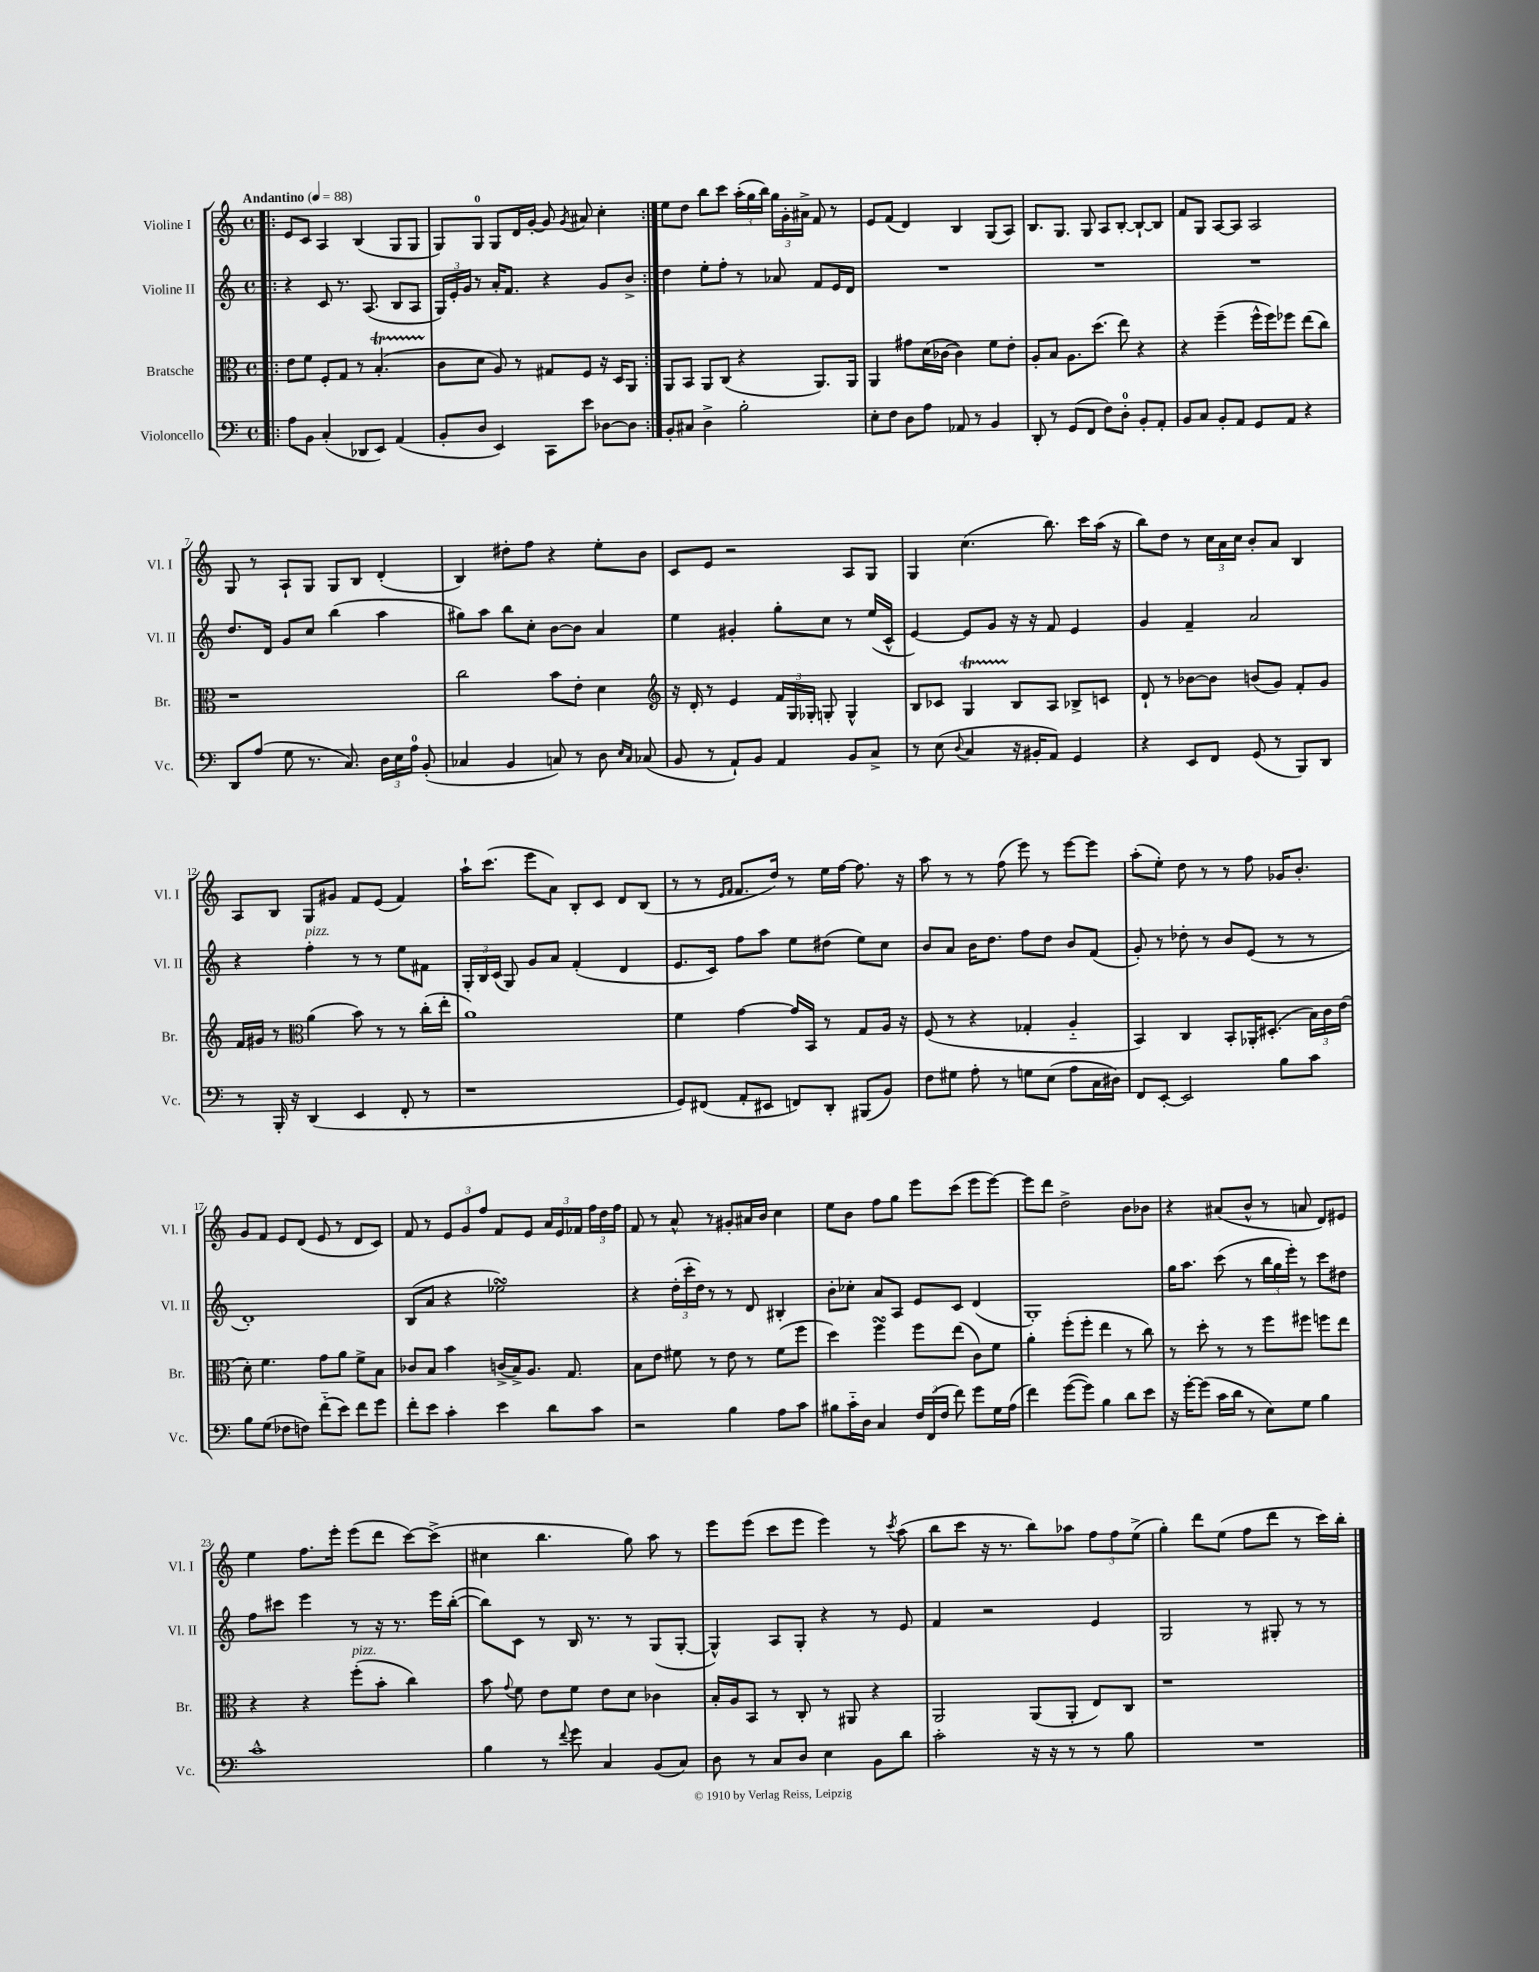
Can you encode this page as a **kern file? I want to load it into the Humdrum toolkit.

**kern	**kern	**kern	**kern
*staff4	*staff3	*staff2	*staff1
*clefF4	*clefC3	*clefG2	*clefG2
*k[]	*k[]	*k[]	*k[]
*M4/4	*M4/4	*M4/4	*M4/4
*met(c)	*met(c)	*met(c)	*met(c)
*MM88	*MM88	*MM88	*MM88
=!|:	=!|:	=!|:	=!|:
8A	8e	4r	8e
8BB	8f	.	8c
(4C'	8F'	8c	4A
.	8G	8.r	.
8DD-	8r	.	(4B
.	.	(8.A	.
8EE)	(4.B'	.	.
(4AA	.	8B	8G
.	.	8A	8G
=	=	=	=
8BB'	8c	24G)	8G)
.	.	24e'	.
.	.	24g	.
8D	8d	8r	8G
4EE)	8A)	16a'	8G
.	.	8.f	.
.	8r	.	16d
.	.	.	[16g'
8CC	8G#	4r	8g]
.	.	.	8qg
8e	8F	.	8a#
[8D-	16r	8g	4cc'
.	16D	.	.
8D-]	8AA	8b^	.
=:|!	=:|!	=:|!	=:|!
8BB'	8AA	4dd	8ee
8C#	8BB	.	8dd
4D^	8AA	8ee'	8bb
.	(8C	8ff'	8ccc
2B'	4r	8r	(24aa'
.	.	.	24gg
.	.	.	24bb)
.	.	8a-	24gg
.	.	.	24g'
.	.	.	24a#^
.	8.AA)	8f	8f
.	.	16e	8r
.	16AA	16d	.
=	=	=	=
8E'	4AA	1r	8e
8F	.	.	(8f
8D	8g#	.	4d)
8A	(16d	.	.
.	[16c-	.	.
8AA-	4c-])	.	4B
8r	.	.	.
4BB	8f	.	(8G
.	8e'	.	8A)
=	=	=	=
8DD'	8A'	1r	8.B
8r	8B	.	.
.	.	.	8.G
(8GG	8.A	.	.
8FF	.	.	8G
.	(8.dd	.	.
8F)	.	.	8A
8D'	8ee)	.	[8B'
8BB'	4r	.	8B`_
8AA'	.	.	8B]
=	=	=	=
8BB	4r	1r	8f
8C	.	.	8G
8BB'	(4ff~	.	[8A
8AA	.	.	8A]
8GG	16ff^^	.	2A
.	16ff)	.	.
8AA	8ff-	.	.
4r	(8ee	.	.
.	8cc)	.	.
=	=	=	=
8DD	1r	8.dd	8G
(8A	.	.	8r
.	.	16d	.
8G	.	8g	8A`
8.r	.	8cc	8G
.	.	(4bb	8G
8.C)	.	.	.
.	.	.	8B
24D	.	4aa	(4d'
24E	.	.	.
24A	.	.	.
(8BB'	.	.	.
=	=	=	=
4C-	2cc	8gg#)	4B)
.	.	8aa	.
4BB	.	8bb	8dd#'
.	.	8cc'	8ff
8C)	8b	[8b	4r
8r	8e'	8b]	.
8D	4d	4a	8ee'
16qqE	.	.	.
16qqC	.	.	.
(8C-	.	.	8b
=	=	=	=
*	*clefG2	*	*
8BB	16r	4ee	8c
.	16d'	.	.
8r	8r	.	8e
8AA`)	4e	4g#'	2r
8BB	.	.	.
4AA	24f	8gg'	.
.	24G	.	.
.	24G-'	.	.
.	8G'	8cc	.
8BB	4G^^	8r	8A
8C^	.	(16ee	8G
.	.	16c^^	.
=	=	=	=
8r	8B	[4e)	4G
(8E	8c-	.	.
8qqD	.	.	.
4C	4G	8e]	(4.cc
.	.	8g	.
16r	8B	16r	.
16BB#'	.	16r	.
8AA)	8A	8f	8.bb)
4GG	8B-^	4e	.
.	.	.	16ccc
.	8c	.	(16aa
.	.	.	16r
=	=	=	=
4r	8d`	4g	8bb)
.	8r	.	8dd
8EE	[8b-	4f~	8r
8FF	8b-]	.	24cc
.	.	.	24a
.	.	.	24cc
(8GG	(8b	2a	8b'
8r	8g)	.	8a
8BBB)	8f'	.	4B
8DD	8g	.	.
=	=	=	=
8r	16f	4r	8A
.	16g#	.	.
16BBB'	8r	.	8B
16r	.	.	.
*	*clefC3	*	*
(4DD	(4a	4ff'	8G
.	.	.	8g#
4EE	8b)	8r	8f
.	8r	8r	(8e
8FF'	8r	8ee	4f)
8r	(16cc'	8f#	.
.	16ee'	.	.
=	=	=	=
1r	1a)	24G'	16aa`
.	.	24B	.
.	.	.	(8.ccc
.	.	(24c	.
.	.	8G)	.
.	.	8g	8eee
.	.	8a	8a)
.	.	(4f'	8B'
.	.	.	8c
.	.	4d	8d
.	.	.	(8B
=	=	=	=
8GG)	4f	8.e	8r
(8FF#	.	.	8r
.	.	16c)	.
.	.	.	16qqe
.	.	.	16qqf
8AA'	[4g	8ff	8.f
8EE#	.	8aa	.
.	.	.	16dd)
8FF)	16g]	8ee	8r
.	16BB	.	.
8DD'	8r	(8dd#	16ee
.	.	.	[16ff
(8BBB#	8G	8ee)	8.ff]
8BB)	16A	8cc	.
.	16r	.	16r
=	=	=	=
8F	(8F	8b	8aa
8G#	8r	8a	8r
8A'	4r	16b	8r
.	.	8.dd	.
8r	.	.	(8ff
8G	4G-'	8ff	8eee)
(8E	.	8dd	8r
8A	4A'~	8b	[8eee
16C	.	(8f	8eee]
16D#)	.	.	.
=	=	=	=
8FF	4BB)	8g')	(8aa'
[8EE'	.	8r	8ee')
2EE]	4C	8dd-'	8dd
.	.	8r	8r
.	8BB'	8b	8r
.	16AA-'	(8e	8ff
.	(8.D#'	.	.
8B	.	8r	16g-
.	.	.	8.b'
8c	24B)	8r	.
.	24c	.	.
.	(24e	.	.
=	=	=	=
8B	8d')	1d')	8g
(8G	4.f	.	8f
8F-	.	.	8e
8F)	.	.	(8d
(8f'~	8g	.	8e
8e)	8a	.	8r
8f	8f^	.	8d
8g	8B	.	8c)
=	=	=	=
8f'	8c-	(8B	8f
8e	8B	8a	8r
4c'	4b	4r	12e
.	.	.	12g
.	.	.	12ff
4e	(16c^	2ee-)	8f
.	16B^)	.	.
.	8.A	.	8e
8d	.	.	24a
.	.	.	24e
.	8.G	.	.
.	.	.	24f-
8c	.	.	24ff
.	.	.	24dd
.	.	.	24ff
=	=	=	=
2r	8B	4r	8f
.	8e	.	8r
.	8f#	(24dd'	8a^^
.	.	24ccc'	.
.	.	24dd)	.
.	8r	8r	8r
4B	8e	8r	8g#'
.	8r	8d	16a#
.	.	.	16b
8A	(8f#	4B#'	4cc
8c	8ff	.	.
=	=	=	=
8B#	4dd)	8b'	8ee
16c'~	.	8cc-'	8b
16D	.	.	.
4C	4ff	8a	8ff
.	.	8A	8gg
24F	8ff	8e	8eee
(24FF	.	.	.
24F	.	.	.
8f)	(8ee	8c	(8ccc
8g	8c)	(4d	8eee
16G	8f	.	[8eee)
(16A	.	.	.
=	=	=	=
4f)	4a'	1G')	8eee]
.	.	.	8ddd
([8g	(8ff'	.	2dd^
8g])	8ff'	.	.
4B	4ee	.	.
8d	8r	.	8b
8e	8cc)	.	8b-
=	=	=	=
16r	8r	16gg	4r
[16g'	.	8.aa	.
(8g]	8dd'	.	.
16c	8r	(8ccc	(8a#
16d	.	.	.
8r	8r	8r	8b^^
8E)	8ff	24bb	8r
.	.	24gg	.
.	.	24eee')	.
8G	8ff#	8r	8a
4B	8ff	8ccc	8d)
.	8ee	8dd#	8e#
=	=	=	=
1c^^	4r	8ff	4ee
.	.	8ccc#	.
.	4r	4eee	8.ff
.	.	.	16eee'
.	(8ff'	8r	(8eee
.	8b'	16r	8ddd
.	.	8.r	.
.	4cc)	.	[8ccc)
.	.	16eee	(8ccc^]
.	.	([16bb'	.
=	=	=	=
4B	8b	8bb])	4cc#
.	8qqg	.	.
.	8f	8c	.
8r	8e	8r	4.bb
8qqf	.	.	.
8g	8f	16B	.
.	.	8.r	.
4C	8e	.	.
.	8d	8r	8gg)
(8BB	4c-	(8G	8aa
8C)	.	[8G'	8r
=	=	=	=
8D	16B'	4G^^])	8eee
.	16A	.	.
8r	8BB	.	(8eee
8C	8r	8A	8ccc
8D	8C'	8G'	8eee
4E	8r	4r	4eee)
.	8AA#	.	.
8BB	4r	8r	8r
.	.	.	8qccc
8d	.	8e	(8aa
=	=	=	=
2c'	2AA	4f	8bb
.	.	.	8ccc
.	.	2r	16r
.	.	.	8.r
16r	(8AA	.	8bb)
16r	.	.	.
8r	8AA'	.	8aa-
8r	8E)	4e	12ff
.	.	.	12ff
8B	8C	.	.
.	.	.	(12ee^
=	=	=	=
1r	1r	2G	4gg')
.	.	.	8ddd
.	.	.	(8ee
.	.	8r	8ff
.	.	8G#'	8ddd
.	.	8r	8r
.	.	8r	16ccc)
.	.	.	16bb'
==	==	==	==
*-	*-	*-	*-
